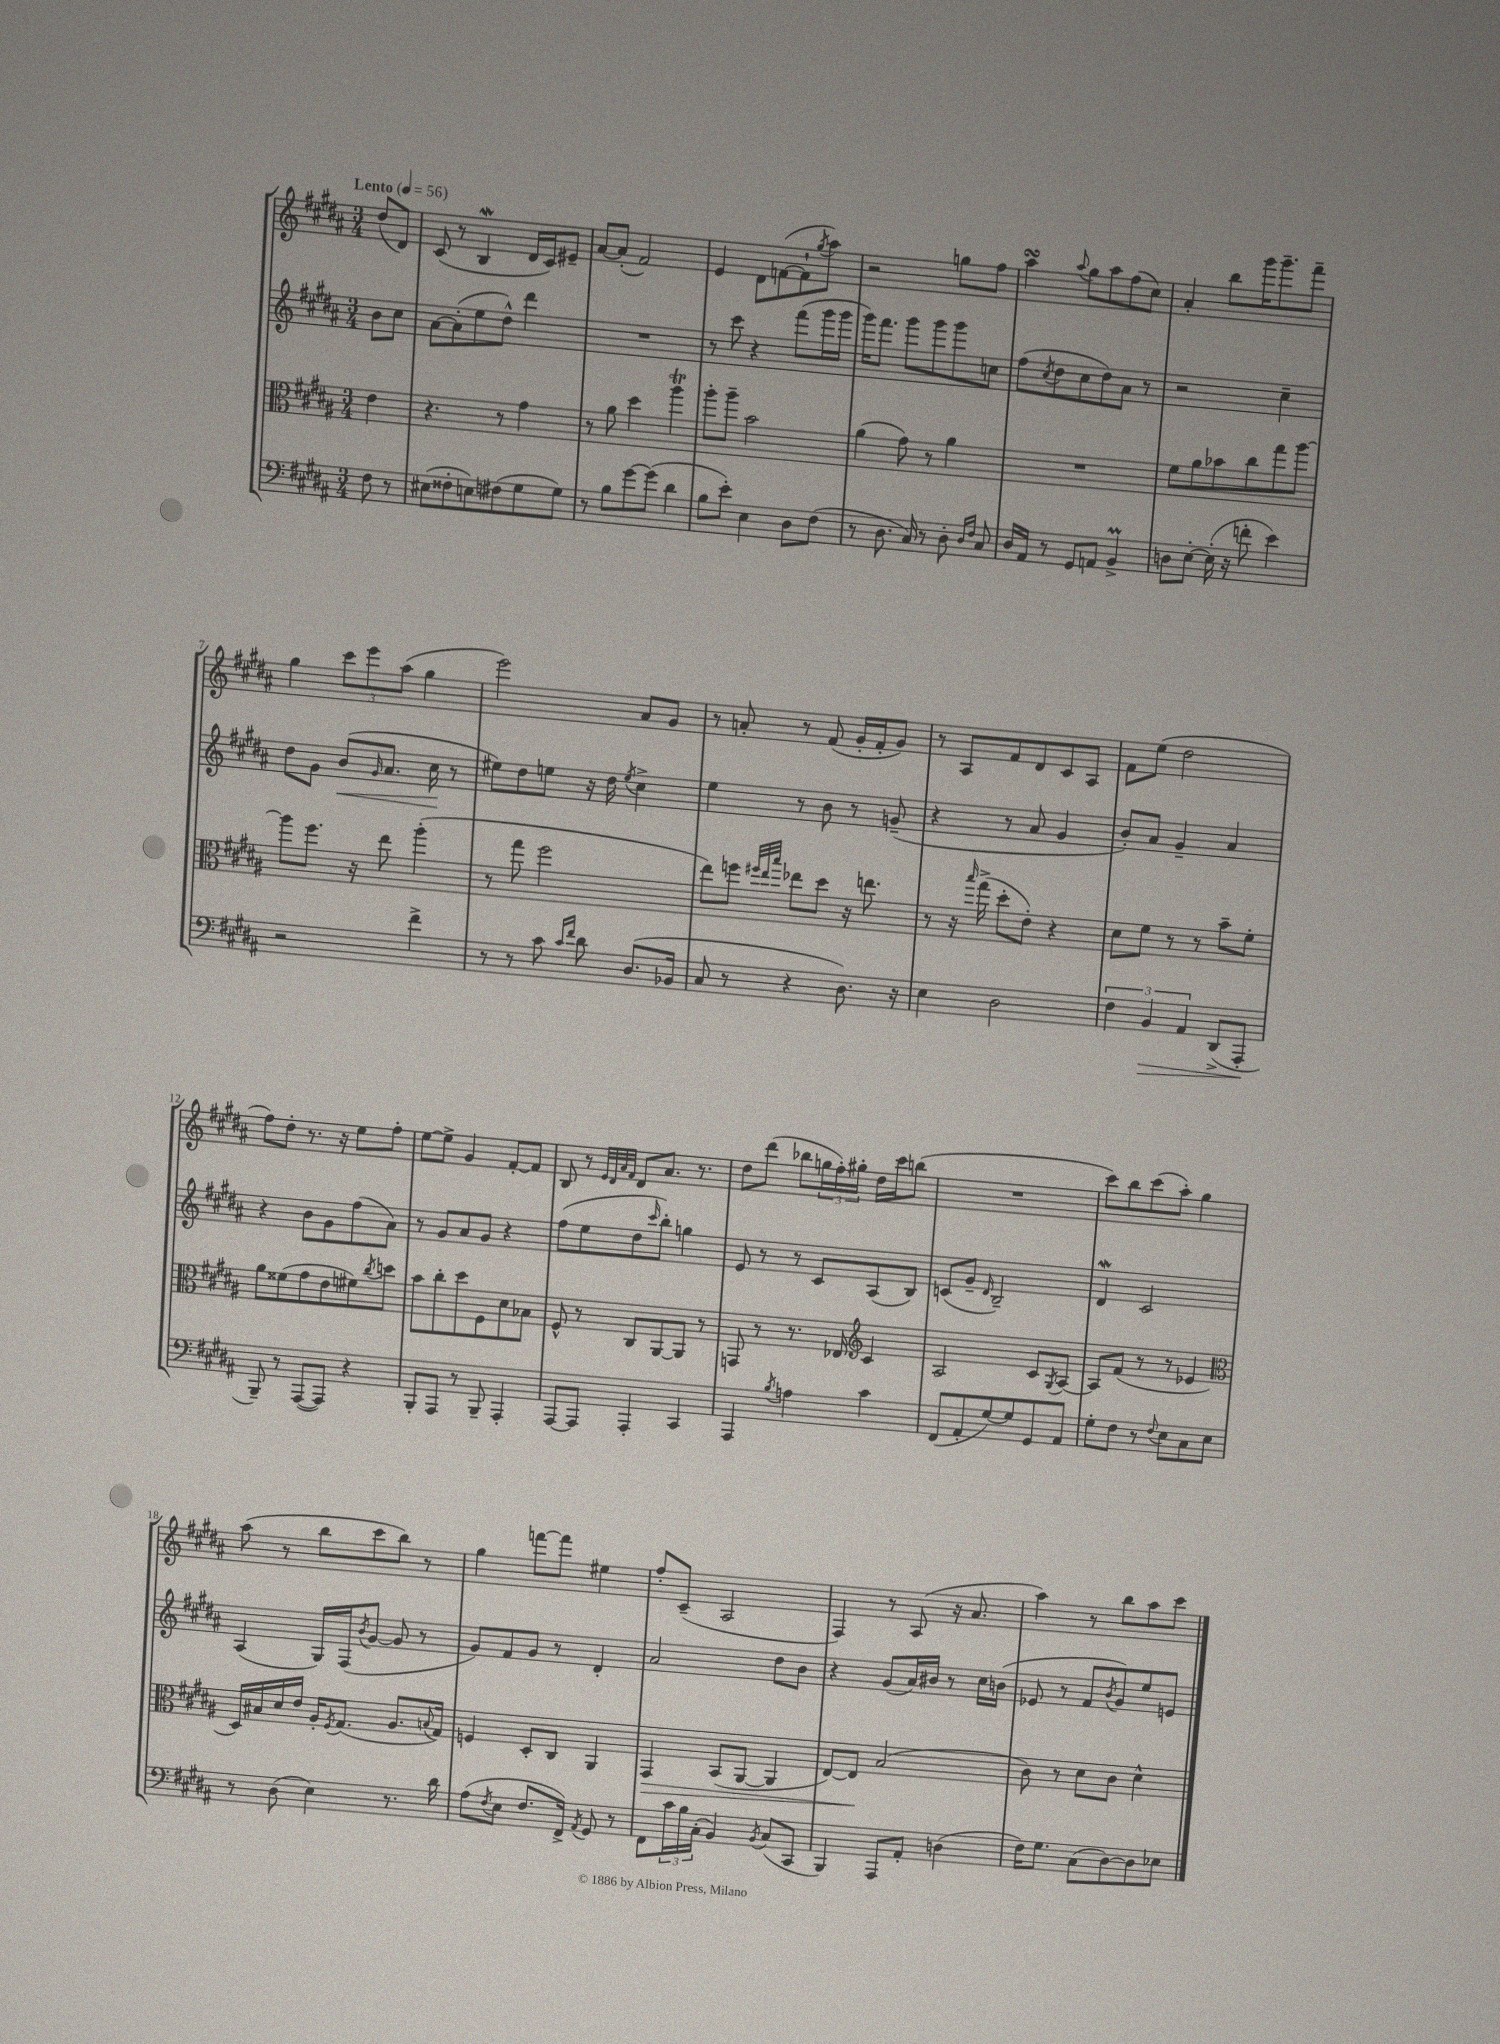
<<
\new StaffGroup <<
\new Staff = "s0" {
    \clef treble \key b \major \numericTimeSignature \time 3/4 \partial 4 \tempo "Lento" 4 = 56
    dis''8( dis'8) |
    cis'8( r8 b4\mordent dis'16 cis'16) eis'8-- |
    ais'8~ ais'8-.( fis'2) |
    e'4 dis'8 f'8~( f'8-! \acciaccatura { gis''8 } ais''8) |
    r2 g''8 fis''8 |
    ais''4\turn \appoggiatura { ais''8 } gis''8 ais''8 fis''8( cis''8) |
    ais'4-. b''8 gis'''16 gis'''8.-- fis'''8-- |
    gis''4 \tuplet 3/2 { cis'''8 e'''8 ais''8( } gis''4 |
    e'''2) ais'8 gis'8 |
    r8 a'8-. r8 fis'8( gis'16-. fis'16-. gis'8) |
    r8 ais8 fis'8 dis'8 cis'8 ais8 |
    fis'8 e''8( dis''2 |
    fis''8) dis''8-. r8. r16 e''8 fis''8-. |
    e''8~ e''8-> gis'4 fis'8~-. fis'8 |
    b8 r8 \grace { e'32 dis'32 ais'32 fis'32 } dis'8 ais'8. r8. |
    dis''8 dis'''8( bes''8 \tuplet 3/2 { g''16 fis''16-.) gis''16-. } dis''16 cis'''16 b''8( |
    R2. |
    cis'''8) b''8 cis'''8( ais''8-.) gis''4 |
    ais''8( r8 b''8 cis'''8 b''8) r8 |
    gis''4 f'''8~ f'''8 eis''4 |
    fis''8-. cis'8--( ais2 |
    fis4) r8 ais8( r16 ais'8. |
    ais''4) r8 b''8 ais''8 cis'''8 \bar "|." |
}
\new Staff = "s1" {
    \clef treble \key b \major \numericTimeSignature \time 3/4 \partial 4
    b'8 cis''8 |
    ais'8~ ais'8-.( e''8 dis''8-^) dis'''4 |
    R2. |
    r8 cis'''8 r4 fis'''8( gis'''16 gis'''16 |
    gis'''16) fis'''8. gis'''8 gis'''8 gis'''8 c''8 |
    fis''8( \acciaccatura { cis''8 } dis''8 cis''8 dis''8) ais'8 r8 |
    r2 cis''4-- |
    dis''8 gis'8 b'8\<( \grace { gis'16 } ais'8. cis''16\! r8 |
    eis''8) dis''8 e''8 r16 dis''16 \acciaccatura { e''8 } cis''4-> |
    e''4 r8 b'8 r8 g'8--( |
    r4 r8 ais'8 gis'4 |
    b'8-.) ais'8 gis'4-- ais'4 |
    r4 b'8 gis'8 fis''8( ais'8) |
    r8 gis'8 ais'8 gis'8 r4 |
    fis''8( e''8 dis''8 \grace { cis'''16 } b''8-.) g''4 |
    e'8 r8 r8 cis'8 ais8( b8) |
    c'8( gis'8-- \grace { dis'16 } b2--) |
    dis'4\mordent cis'2 |
    ais4( gis16) fis16( \acciaccatura { b'8 } gis'8~ gis'8 r8 |
    gis'8) fis'8 gis'8 r8 dis'4-. |
    ais'2 dis''8 b'8 |
    r4 gis'8( ais'16) bis'16 r8 cis''16 b'16( |
    ees'8 r8 fis'8 \acciaccatura { b'8 } gis'8) e''8 e'8 \bar "|." |
}
\new Staff = "s2" {
    \clef alto \key b \major \numericTimeSignature \time 3/4 \partial 4
    e'4 |
    r4. r8 gis'4 |
    r8 ais'8 dis''4 ais''4\trill |
    ais''8-. ais''8-- b'2 |
    ais'4( gis'8) r8 ais'4 |
    R2. |
    fis'8 ais'8 bes'8 cis''8 gis''8 ais''8~ |
    ais''8 fis''8. r16 e''8 ais''4-.( |
    r8 gis''8 fis''2 |
    e''8) f''8 \grace { fis''32 e''32 b''32 } ees''8 dis''8 r16 e''8. |
    r8 r16 \grace { b''16 } gis''16->( dis''8-. e'8-.) r4 |
    dis'8 fis'8 r8 r8 b'8-- fis'8-. |
    ais'8 fisis'8( gis'8 e'8 fis'8) \acciaccatura { cis''8 } d''8 |
    b'8 cis''8-. dis''8 fis8 dis'8 bes8 |
    fis8-^ r8 cis8 ais,8~ ais,8 r8 |
    g,8 r8 r8. ees16 \clef treble cis'4 |
    ais2 cis'8 \acciaccatura { gis8 } ais8~ |
    ais8 fis'8( r8 r8 ees'4 |
    \clef alto dis16) bis16 dis'16 e'16 ais16-. \acciaccatura { fis8 } gis8.( ais8. \appoggiatura { b8 } gis16) |
    f4 dis8-. cis8 ais,4 |
    gis,4\> b,8( ais,8~ ais,4 |
    e8~) e8\! b2( |
    cis'8) r8 dis'8 cis'8 dis'4-^ \bar "|." |
}
\new Staff = "s3" {
    \clef bass \key b \major \numericTimeSignature \time 3/4 \partial 4
    fis8 r8 |
    eis8( fisis8-. e8) fis8( gis8 gis8) |
    r8 b8 gis'8~ gis'8( dis'4 |
    b8 e'8-.) e4 dis8 fis8( |
    r8 dis8. cis16) r8 dis8-. \grace { dis16 fis16 } cis8 |
    dis16 ais,16 r8 gis,8 a,8 b,4->\prall |
    d8 e8~-. e16-.( r16 f'8-. e'4) |
    r2 fis'4-> |
    r8 r8 cis'8 \grace { cis'16 fis'16 } dis'8 dis8.( bes,16 |
    cis8 r8 r4 dis8.) r16 |
    e4 dis2 |
    \tuplet 3/2 { fis4 b,4\> ais,4 } dis,8->( ais,,8-.\! |
    b,,8--) r8 ais,,8~( ais,,8) r4 |
    b,,8-. ais,,8 r8 b,,8-- ais,,4-. |
    ais,,8~ ais,,8 ais,,4-. cis,4 |
    ais,,4 \acciaccatura { b8 } a4 cis'4 |
    fis,8( ais,8-. gis8~) gis8 gis,8 ais,8 |
    gis8-. fis8 r8 \appoggiatura { fis8 } e8 cis8 e8 |
    r8 dis8( e4) r8. dis'16 |
    ais8( \acciaccatura { fis8 } e8 fis8. fis,16->) \acciaccatura { ais,8 } gis,8 r8 |
    fis,8 \tuplet 3/2 { cis'16 b16 cis16-.( } b,4) \acciaccatura { b,8 } cis8( cis,8 |
    b,,4) ais,,8 ais,8-. d4( |
    fis16) gis8. cis8( dis8~) dis8 ees8 \bar "|." |
}
>>
>>
